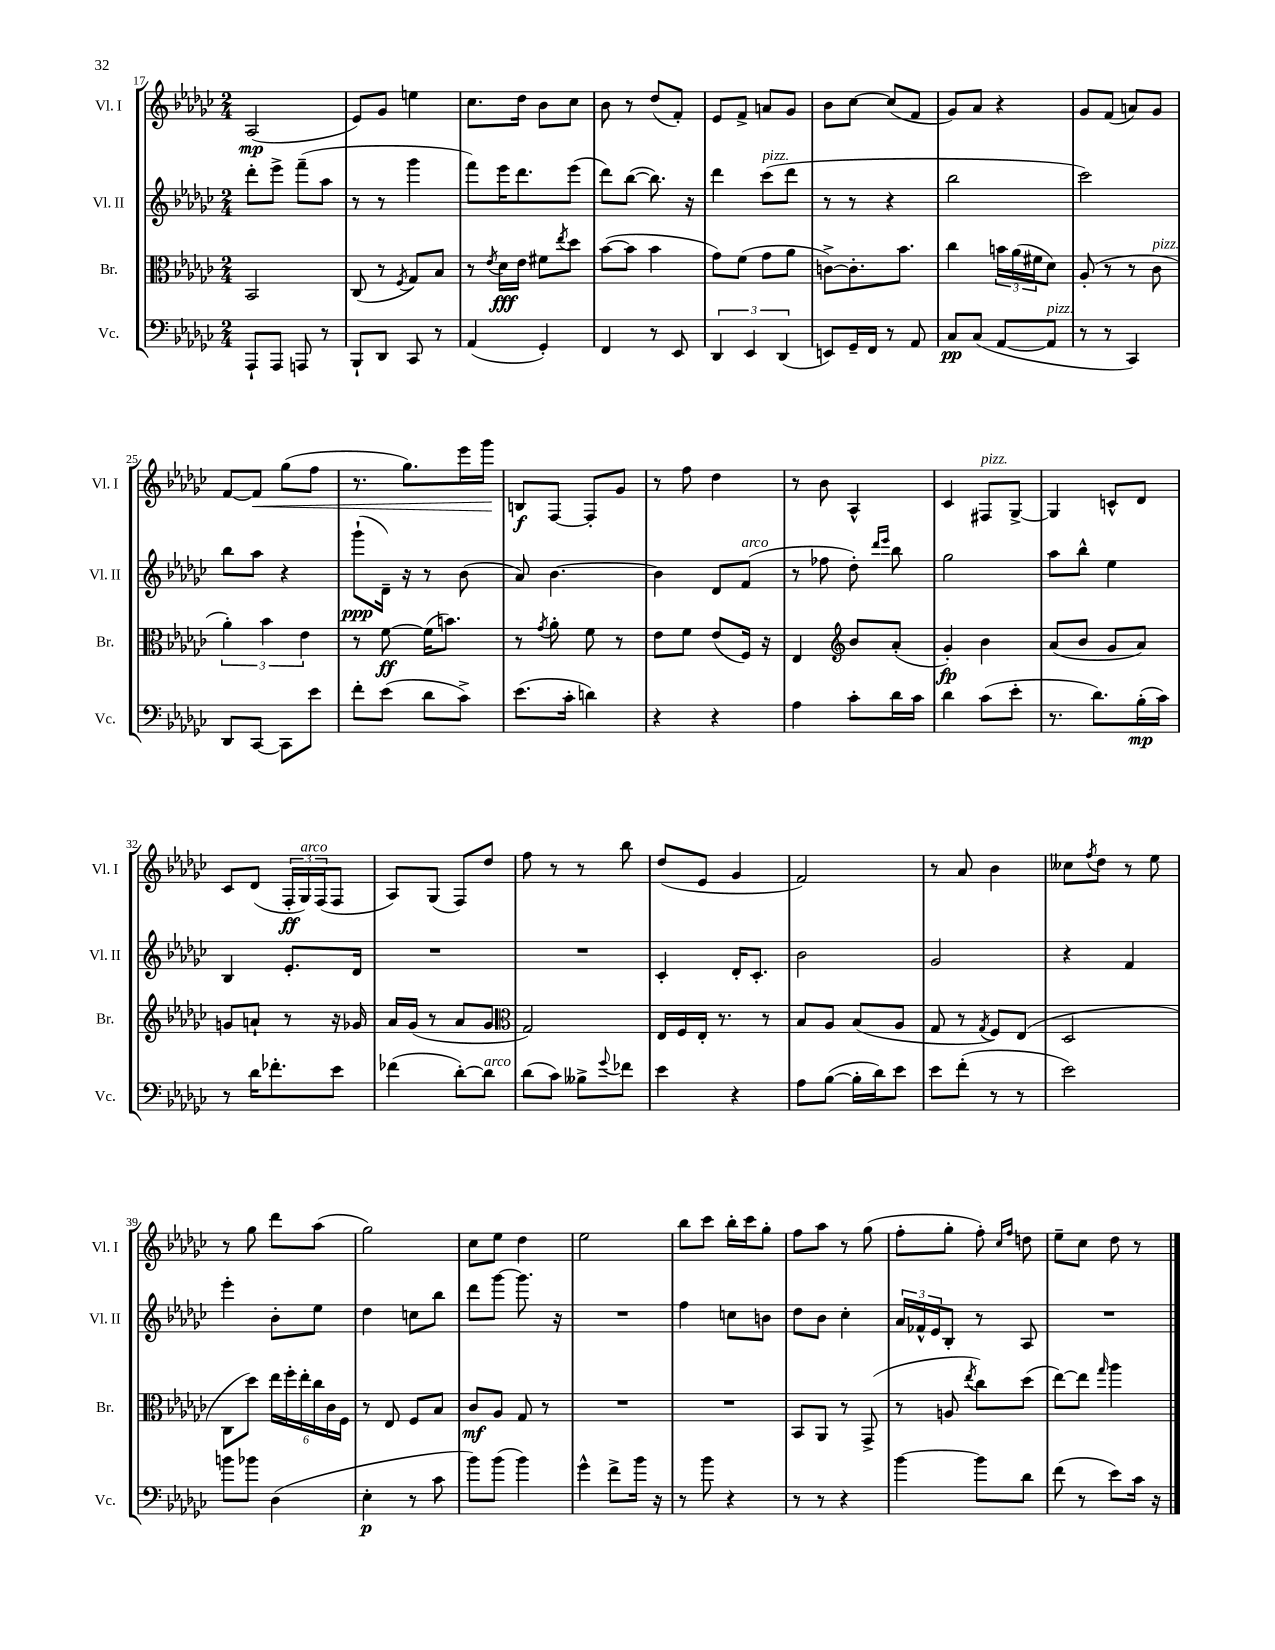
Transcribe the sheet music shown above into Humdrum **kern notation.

**kern	**dynam	**kern	**dynam	**kern	**dynam	**kern	**dynam
*part4	*part4	*part3	*part3	*part2	*part2	*part1	*part1
*staff4	*staff4	*staff3	*staff3	*staff2	*staff2	*staff1	*staff1
*I"Vc.	*	*I"Br.	*	*I"Vl. II	*	*I"Vl. I	*
*I'Vc.	*	*I'Br.	*	*I'Vl. II	*	*I'Vl. I	*
*clefF4	*	*clefC3	*	*clefG2	*	*clefG2	*
*k[b-e-a-d-g-c-]	*	*k[b-e-a-d-g-c-]	*	*k[b-e-a-d-g-c-]	*	*k[b-e-a-d-g-c-]	*
*M2/4	*	*M2/4	*	*M2/4	*	*M2/4	*
=17	=17	=17	=17	=17	=17	=17	=17
8AAA-`/L	.	2BB-/	.	8ddd-'\L	.	(2A-/	mp
8AAA-/J	.	.	.	8eee-^\J	.	.	.
8AAAn/	.	.	.	(8fff~\L	.	.	.
8r	.	.	.	8aa-\J	.	.	.
=18	=18	=18	=18	=18	=18	=18	=18
8BBB-`/L	.	(8C-/	.	8r	.	8e-/L)	.
8DD-/J	.	8r	.	8r	.	8g-/J	.
.	.	8qF/	.	.	.	.	.
8CC-/	.	8G-/L)	.	4ggg-\	.	4een\	.
8r	.	8B-/J	.	.	.	.	.
=19	=19	=19	=19	=19	=19	=19	=19
(4AA-/	.	8r	.	8fff\L)	.	8.cc-\L	.
.	.	8qe-/	.	.	.	.	.
.	.	16d-\LL	fff	16eee-\K	.	.	.
.	.	16e-\JJ	.	8.ddd-\	.	16dd-\Jk	.
4GG-'/)	.	8f#X\L	.	.	.	8b-\L	.
.	.	8qee-/	.	.	.	.	.
.	.	8dd-\J	.	(8eee-\J	.	8cc-\J	.
=20	=20	=20	=20	=20	=20	=20	=20
4FF/	.	([8b-\L	.	8ddd-\L)	.	8b-\	.
.	.	8b-\J]	.	([8bb-\J	.	8r	.
8r	.	4b-\	.	8.bb-\])	.	(8dd-/L	.
8EE-/	.	.	.	.	.	8f'/J)	.
.	.	.	.	16r	.	.	.
=21	=21	=21	=21	=21	=21	=21	=21
6DD-/	.	8g-\L)	.	4ddd-\	.	8e-/L	.
.	.	(8f\J	.	.	.	8f^/J	.
6EE-/	.	.	.	.	.	.	.
!	!	!	!	!LO:TX:a:i:t=pizz.	!	!	!
.	.	8g-\L	.	(8ccc-\L	.	8an/L	.
(6DD-/	.	.	.	.	.	.	.
.	.	8a-\J	.	8ddd-\J	.	8g-/J	.
=22	=22	=22	=22	=22	=22	=22	=22
8EEn/L)	.	[8cn^\L)	.	8r	.	8b-\L	.
16GG-~/L	.	8.c'\]	.	8r	.	[8cc-\J	.
16FF/JJ	.	.	.	.	.	.	.
8r	.	.	.	4r	.	(8cc-/L]	.
.	.	8.b-\J	.	.	.	.	.
8AA-/	.	.	.	.	.	8f/J	.
=23	=23	=23	=23	=23	=23	=23	=23
8C-/L	pp	4cc-\	.	2bb-\	.	8g-/L)	.
(8C-/J	.	.	.	.	.	8a-/J	.
[8AA-/L	.	24bn\LL	.	.	.	4r	.
.	.	(24a-\	.	.	.	.	.
.	.	24f#X\J	.	.	.	.	.
!LO:TX:a:i:t=pizz.	!	!	!	!	!	!	!
8AA-/J]	.	8d-\J)	.	.	.	.	.
=24	=24	=24	=24	=24	=24	=24	=24
8r	.	(8A-'/	.	2ccc-\)	.	8g-/L	.
8r	.	8r	.	.	.	(8f/J	.
4CC-/)	.	8r	.	.	.	8an/L)	.
!	!	!LO:TX:a:i:t=pizz.	!	!	!	!	!
.	.	8c-\	.	.	.	8g-/J	.
!!LO:LB:g=z
=25	=25	=25	=25	=25	=25	=25	=25
8DD-/L	.	6a-'\)	.	8bb-\L	.	[8f/L	.
!	!	!	!	!	!	!	!LO:HP:b
[8CC-/J	.	.	.	8aa-\J	.	8f/J]	<
.	.	6b-\	.	.	.	.	.
8CC-\L]	.	.	.	4r	.	(8gg-\L	.
.	.	6e-\	.	.	.	.	.
8e-\J	.	.	.	.	.	8ff\J	.
=26	=26	=26	=26	=26	=26	=26	=26
8f'\L	.	8r	.	(8ggg-`\L	ppp	8.r	.
(8e-\J	.	[8f\	ff	16d-~\Jk)	.	.	.
.	.	.	.	16r	.	8.gg-\L)	.
8d-\L	.	(16f\KL]	.	8r	.	.	.
.	.	8.bn\J)	.	.	.	.	.
8c-^\J)	.	.	.	(8b-\	.	16eee-\L	.
.	.	.	.	.	.	16ggg-\JJ	.
.	.	.	.	.	.	.	[
=27	=27	=27	=27	=27	=27	=27	=27
(8.e-\L	.	8r	.	8a-/)	.	8Bn/L	f
.	.	8qg-/	.	.	.	.	.
.	.	8a-'\	.	[4.b-\	.	[8F/J	.
16c-'\Jk	.	.	.	.	.	.	.
4dn\)	.	8f\	.	.	.	8F'/L]	.
.	.	8r	.	.	.	8g-/J	.
=28	=28	=28	=28	=28	=28	=28	=28
4r	.	8e-\L	.	4b-\]	.	8r	.
.	.	8f\J	.	.	.	8ff\	.
4r	.	(8e-/L	.	8d-/L	.	4dd-\	.
!	!	!	!	!LO:TX:a:i:t=arco	!	!	!
.	.	16F/Jk)	.	(8f/J	.	.	.
.	.	16r	.	.	.	.	.
=29	=29	=29	=29	=29	=29	=29	=29
4A-\	.	4E-/	.	8r	.	8r	.
.	.	.	.	8ff-X\	.	8b-\	.
*	*	*clefG2	*	*	*	*	*
8c-'\L	.	8b-/L	.	8dd-'\)	.	4A-^^/	.
.	.	.	.	16qqddd-/LL	.	.	.
.	.	.	.	16qqeee-/JJ	.	.	.
16d-\L	.	(8a-'/J	.	8bb-\	.	.	.
16c-\JJ	.	.	.	.	.	.	.
=30	=30	=30	=30	=30	=30	=30	=30
4d-\	.	4g-'/)	fp	2gg-\	.	4c-/	.
!	!	!	!	!	!	!LO:TX:a:i:t=pizz.	!
(8c-\L	.	4b-\	.	.	.	8F#X/L	.
8e-'\J	.	.	.	.	.	[8G-^/J	.
=31	=31	=31	=31	=31	=31	=31	=31
8.r	.	(8a-/L	.	8aa-\L	.	4G-/]	.
.	.	8b-/J	.	8bb-^^\J	.	.	.
8.d-\L)	.	.	.	.	.	.	.
.	.	8g-/L	.	4ee-\	.	8cn^^/L	.
(16B-'\L	mp	8a-/J)	.	.	.	8d-/J	.
16c-\JJ)	.	.	.	.	.	.	.
!!LO:LB:g=z
=32	=32	=32	=32	=32	=32	=32	=32
8r	.	8gn/L	.	4B-/	.	8c-/L	.
16d-\KL	.	8an`/J	.	.	.	(8d-/J	.
8.f-X'\	.	.	.	.	.	.	.
.	.	8r	.	8.e-'/L	.	24F'/LL	ff
!	!	!	!	!	!	!LO:TX:a:i:t=arco	!
.	.	.	.	.	.	24G-/)	.
.	.	.	.	.	.	(24F/J	.
8e-\J	.	16r	.	.	.	8F/J	.
.	.	16g-X/	.	16d-/Jk	.	.	.
=33	=33	=33	=33	=33	=33	=33	=33
(4f-X\	.	16a-/LL	.	2r	.	8A-/L)	.
.	.	(16g-/JJ	.	.	.	.	.
.	.	8r	.	.	.	(8G-/J	.
[8d-'\L)	.	8a-/L	.	.	.	8F/L)	.
!LO:TX:a:i:t=arco	!	!	!	!	!	!	!
8d-\J]	.	8g-/J	.	.	.	8dd-/J	.
=34	=34	=34	=34	=34	=34	=34	=34
*	*	*clefC3	*	*	*	*	*
(8d-\L	.	2G-/)	.	2r	.	8ff\	.
8c-\J)	.	.	.	.	.	8r	.
8B--X^\L	.	.	.	.	.	8r	.
8qqg-/	.	.	.	.	.	.	.
8f-X\J	.	.	.	.	.	8bb-\	.
=35	=35	=35	=35	=35	=35	=35	=35
4e-\	.	16E-/LL	.	4c-'/	.	(8dd-/L	.
.	.	16F/	.	.	.	.	.
.	.	16E-'/JJ	.	.	.	8e-/J	.
.	.	8.r	.	.	.	.	.
4r	.	.	.	16d-'/KL	.	4g-/	.
.	.	.	.	8.c-'/J	.	.	.
.	.	8r	.	.	.	.	.
=36	=36	=36	=36	=36	=36	=36	=36
8A-\L	.	8B-/L	.	2b-\	.	2f/)	.
([8B-\J	.	8A-/J	.	.	.	.	.
16B-'\LL]	.	(8B-/L	.	.	.	.	.
16d-\J)	.	.	.	.	.	.	.
8e-\J	.	8A-/J	.	.	.	.	.
=37	=37	=37	=37	=37	=37	=37	=37
8e-\L	.	8G-/	.	2g-/	.	8r	.
(8f'\J	.	8r	.	.	.	8a-/	.
.	.	8qG-/	.	.	.	.	.
8r	.	8F/L)	.	.	.	4b-\	.
8r	.	(8E-/J	.	.	.	.	.
=38	=38	=38	=38	=38	=38	=38	=38
2e-\)	.	2D-/	.	4r	.	8cc--X\L	.
.	.	.	.	.	.	8qff/	.
.	.	.	.	.	.	8dd-\J	.
.	.	.	.	4f/	.	8r	.
.	.	.	.	.	.	8ee-\	.
!!LO:LB:g=z
=39	=39	=39	=39	=39	=39	=39	=39
8bn\L	.	8C-\L	.	4eee-'\	.	8r	.
8b-X\J	.	8dd-\J)	.	.	.	8gg-\	.
(4D-\	.	24ee-\LL	.	8b-'\L	.	8ddd-\L	.
.	.	24ff'\	.	.	.	.	.
.	.	24ee-'\	.	.	.	.	.
.	.	24cc-\	.	8ee-\J	.	(8aa-\J	.
.	.	24c-\	.	.	.	.	.
.	.	24F\JJ	.	.	.	.	.
=40	=40	=40	=40	=40	=40	=40	=40
4E-'\	p	8r	.	4dd-\	.	2gg-\)	.
.	.	8E-/	.	.	.	.	.
8r	.	8F/L	.	8ccn\L	.	.	.
8c-\	.	8B-/J	.	8bb-\J	.	.	.
=41	=41	=41	=41	=41	=41	=41	=41
8b-\L)	.	8c-/L	mf	8ddd-\L	.	8cc-\L	.
(8b-\J	.	8A-/J	.	[8ggg-\J	.	8ee-\J	.
4b-\)	.	8G-/	.	8.ggg-\]	.	4dd-\	.
.	.	8r	.	.	.	.	.
.	.	.	.	16r	.	.	.
=42	=42	=42	=42	=42	=42	=42	=42
4g-^^\	.	2r	.	2r	.	2ee-\	.
8f^\L	.	.	.	.	.	.	.
16b-\Jk	.	.	.	.	.	.	.
16r	.	.	.	.	.	.	.
=43	=43	=43	=43	=43	=43	=43	=43
8r	.	2r	.	4ff\	.	8bb-\L	.
8b-\	.	.	.	.	.	8ccc-\J	.
4r	.	.	.	8ccn\L	.	16bb-'\LL	.
.	.	.	.	.	.	16ccc-\J	.
.	.	.	.	8bn\J	.	8gg-'\J	.
=44	=44	=44	=44	=44	=44	=44	=44
8r	.	8BB-/L	.	8dd-\L	.	8ff\L	.
8r	.	8AA-/J	.	8b-\J	.	8aa-\J	.
4r	.	8r	.	4cc-'\	.	8r	.
.	.	(8GG-^/	.	.	.	(8gg-\	.
=45	=45	=45	=45	=45	=45	=45	=45
[4b-\	.	8r	.	24a-/LL	.	8ff'\L	.
.	.	.	.	24f-X^^/	.	.	.
.	.	.	.	24e-/J	.	.	.
.	.	8An/	.	8B-'/J	.	8gg-'\J	.
.	.	8qee-/	.	.	.	.	.
8b-\L]	.	8cc-\L)	.	8r	.	8ff'\)	.
.	.	.	.	.	.	16qqcc-/LL	.
.	.	.	.	.	.	16qqff/JJ	.
8d-\J	.	(8dd-\J	.	8A-/	.	8ddn\	.
=46	=46	=46	=46	=46	=46	=46	=46
(8f\	.	[8ee-\L)	.	2r	.	8ee-~\L	.
8r	.	8ee-\J]	.	.	.	8cc-\J	.
.	.	16qqgg-/	.	.	.	.	.
8e-\L)	.	4aa-\	.	.	.	8dd-\	.
16c-\Jk	.	.	.	.	.	8r	.
16r	.	.	.	.	.	.	.
==	==	==	==	==	==	==	==
*-	*-	*-	*-	*-	*-	*-	*-
